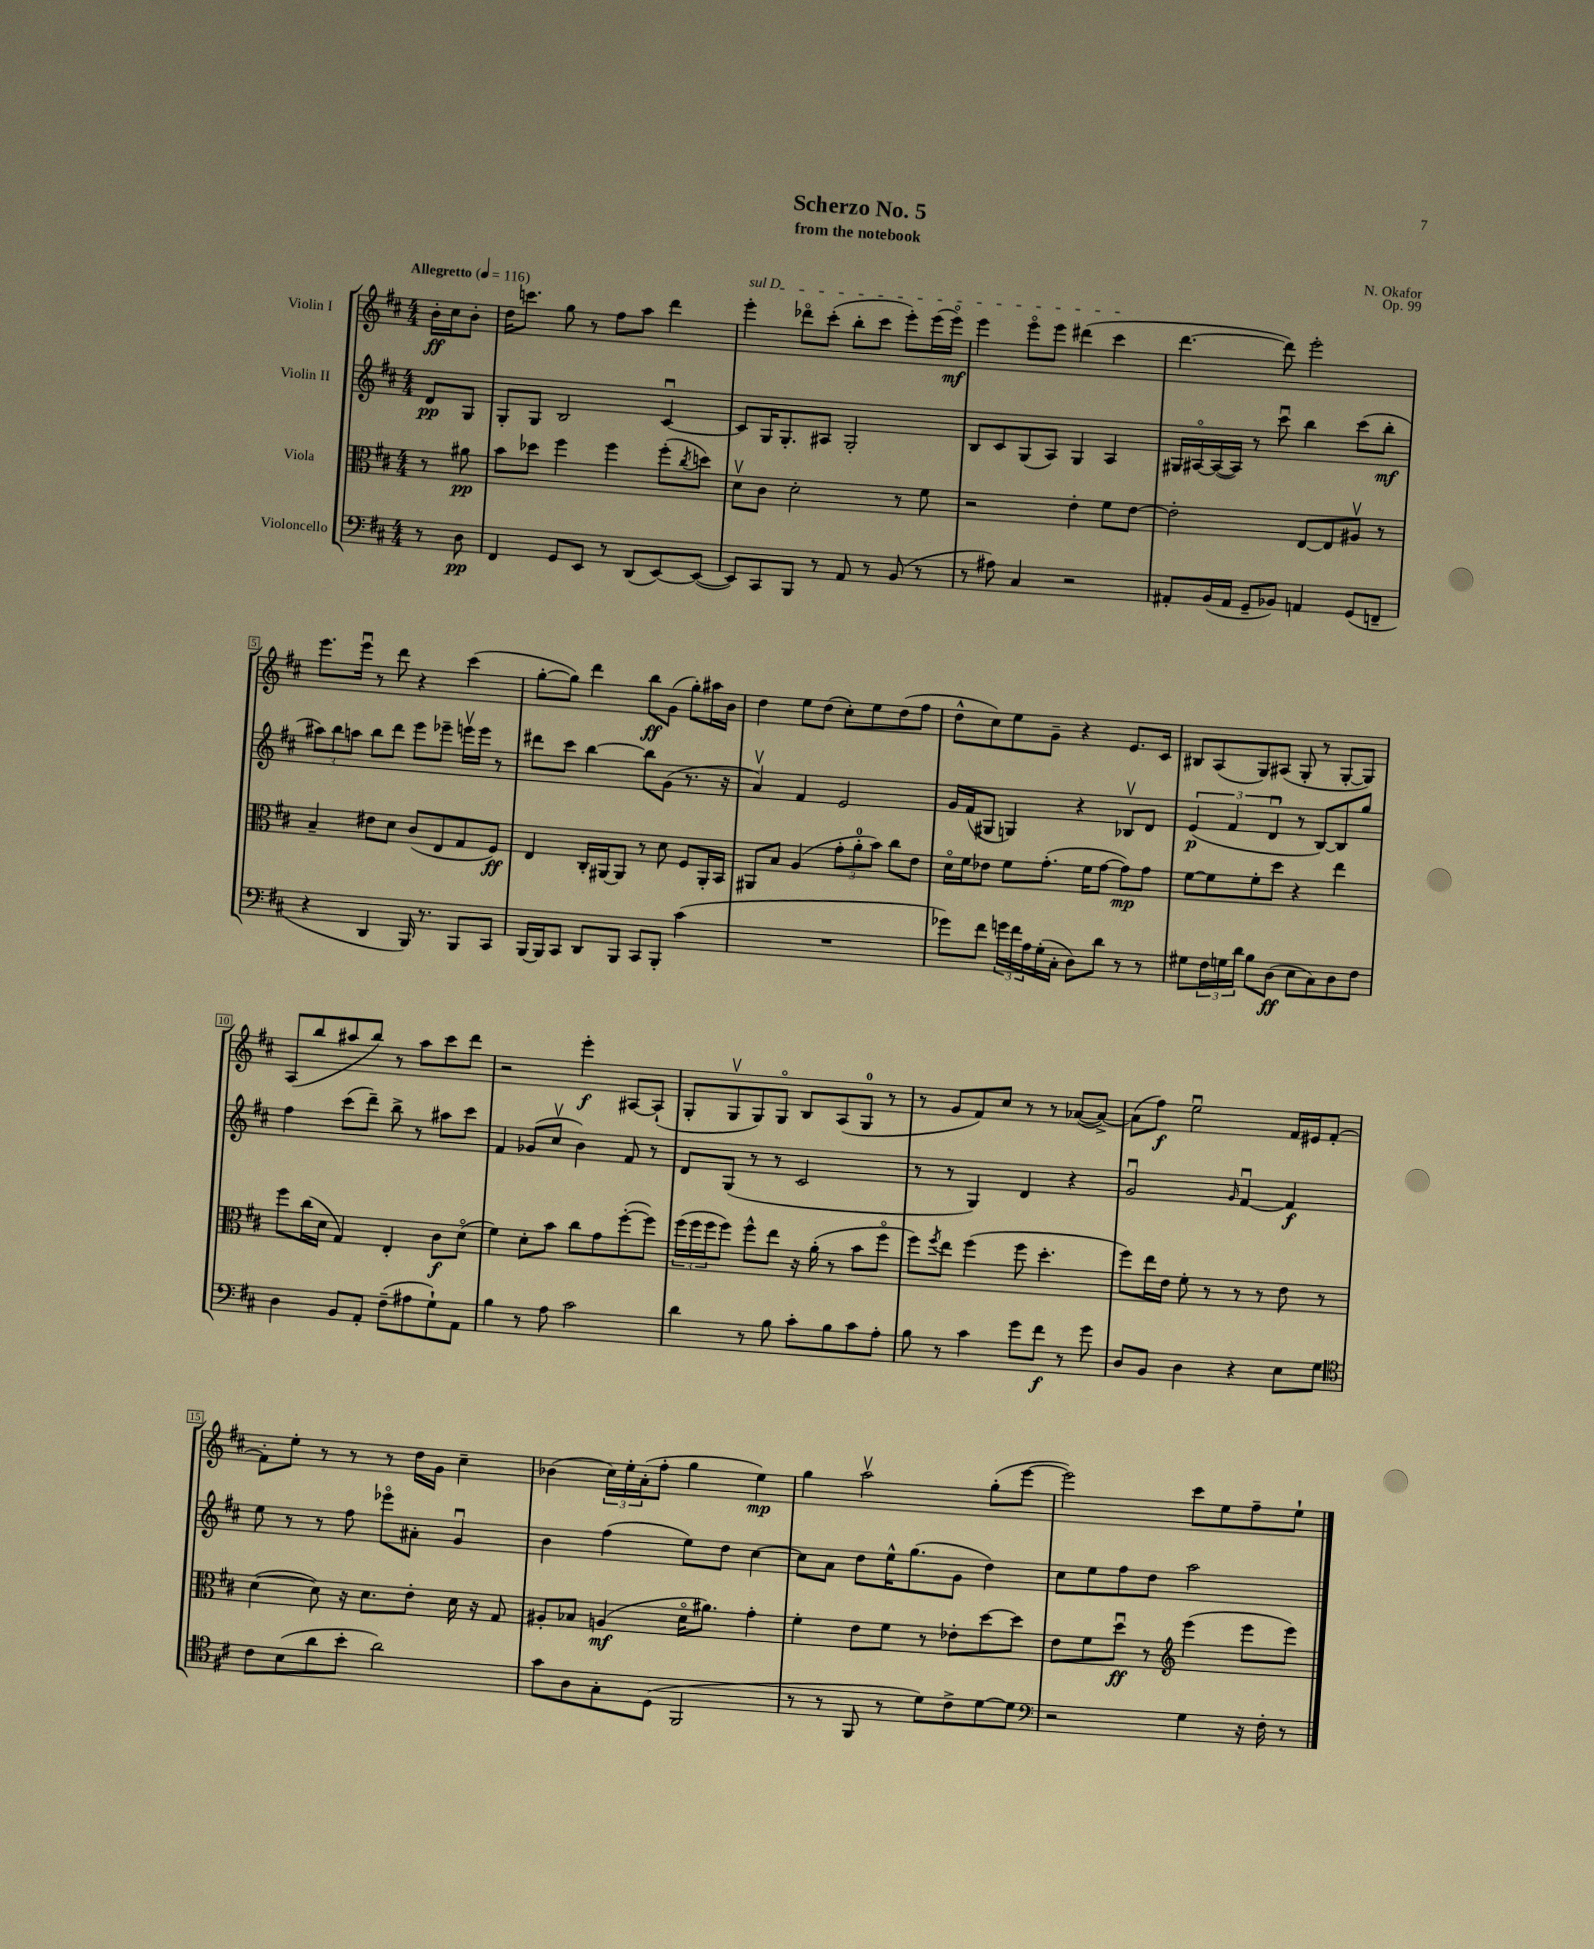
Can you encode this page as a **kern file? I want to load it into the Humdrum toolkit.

**kern	**kern	**kern	**kern
*staff4	*staff3	*staff2	*staff1
*clefF4	*clefC3	*clefG2	*clefG2
*k[f#c#]	*k[f#c#]	*k[f#c#]	*k[f#c#]
*M4/4	*M4/4	*M4/4	*M4/4
*MM116	*MM116	*MM116	*MM116
8r	8r	8d/L	16b'\LL
.	.	.	16cc#\J
8D\	8a#\	8G/J	8b'\J
=	=	=	=
4FF#/	8b\L	8G'/L	16dd\LK
.	.	.	8.ccc\J
.	8dd-\J	8G/J	.
8GG/L	4ff#\	2B/	8gg\
8EE/J	.	.	8r
8r	4ff#\	.	8ff#\L
(8DD/L	.	.	8aa\J
[8EE/)	(8ff#'\L	[4c#u/	4ddd\
.	8qcc#/	.	.
(8EE/_J	8dd\J)	.	.
=	=	=	=
8EE/]L)	8dv\L	8c#/]L	4eee'\
8CC#/	8c#\J	16G/K	.
.	.	8.G'/	.
8BBB/J	2d'\	.	8ddd-o\L
8r	.	8A#/J	(8ccc#'\J
8AA/	.	2G'/	8bb'\L
8r	.	.	8ccc#\J
(8BB/	8r	.	8eee'\L)
8r	8f#\	.	(16eee\L
.	.	.	16eeeo\JJ)
=	=	=	=
8r	2r	8B/L	4eee\
8A#\)	.	8c#/	.
4C#/	.	(8G/	8eeeo\L
.	.	8A/J)	8eee\J
2r	4e'\	4G/	(4ddd#\
.	8f#\L	4A/	4ccc#\
.	[8e\J	.	.
=	=	=	=
8AA#'/L	2e'\]	16G#/LL	[4.ddd\
.	.	[16A#o/	.
(16BB/L	.	(16A#/_	.
16AA#/JJ	.	16A#/]JJ)	.
8GG~/L	.	8r	.
8BB-/J)	.	8ccc#u\	8ddd\])
4AA/	[8E/L	4bb\	2eee'\
.	8E/]	.	.
(8GG/L	8A#v/J	(8ccc#\L	.
8FF~/J	8r	8bb'\J	.
=	=	=	=
4r	4B~/	12aa#\L)	8.eee\L
.	.	12bb\	.
.	.	12aa\J	.
.	.	.	16eeeu\Jk
4DD/	8e#\L	8bb\L	8r
.	8d\J	8ddd\J	8ddd\
16BBB/)	(8c#/L	8eee\L	4r
8.r	.	.	.
.	8E/	8eee-~\J	.
8BBB/L	8G/	16eeev\LL	(4ccc#\
.	.	16eee\JJ	.
8CC#/J	8F#/J)	8r	.
=	=	=	=
[16BBB/LL	4E/	8ddd#\L	[8gg'\L
16BBB/]J	.	.	.
8CC#/J	.	8ccc#\J	8gg\]J)
8DD/L	16C#'/LL	[4bb\	4ddd\
.	[16AA#/J	.	.
8BBB/J	8AA#/]J	.	.
8CC#/L	8r	8bb\]L	8bb\L
8BBB'/J	8d\	(8g\J	(8g\J
(4c#\	8F#/L	8.r	8gg'\L)
.	16AA#'/L	.	16aa#\L
.	16BB/JJ	16r	16b\JJ
=	=	=	=
1r	8AA#/L	4av/)	4dd\
.	8B/J	.	.
.	(4A/	4f#/	8ee\L
.	.	.	(8dd\J
.	12g'\L	2e/	8cc#'\L)
.	12a'\	.	.
.	.	.	8ee\
.	12b\J)	.	.
.	8cc#\L	.	(8dd\
.	8e\J	.	8ff#\J
=	=	=	=
8g-\L)	16do\LL	16g/LL	8dd^^\L
.	16f#\J	(16f#/J	.
8f#\J	8e-\J	8G#/J	8cc#\)
24g\LL	8f#\L	4G/)	8ee\
24f#\	.	.	.
24A\	.	.	.
(16G'\	(8.g'\J	.	8g~\J
16C#'\JJ	.	.	.
8D\L)	.	4r	4r
.	16f#\LK	.	.
8d\J	[8g\J	.	.
8r	8g\]L)	8B-v/L	8.e/L
8r	8g\J	8d/J	.
.	.	.	16c#/Jk
=	=	=	=
8G#\L	[8f#\L	(6e/	8B#/L
24F#\L	8f#\]	.	(8A/
24G\	.	6f#/	.
24d\JJ	.	.	.
8B\L	8f#'\	.	8G/)
.	.	6du/	.
(8D\J	8dd\J	.	(8A#/J
8E\L	4r	8r	8G'/
8C#\)	.	[8B/L)	8r
8D\	4ee\	8B/]	[8G'/L
8F#\J	.	8gg/J	8G/]J)
=	=	=	=
4D\	8ff#\L	4ff#\	(8A/L
.	(16cc#\L	.	8bb/
.	16d\JJ	.	.
8BB/L	4G/)	(8ccc#\L	8aa#/
8AA'/J	.	8ddd~\J)	8bb/J)
(8F#~\L	4E'/	8bb^\	8r
8A#\	.	8r	8aa#\L
8G`\)	8c#\L	8aa#\L	8ccc#\
8AA\J	(8do\J	8ccc#\J	8ddd\J
=	=	=	=
4B\	4f#\)	4f#/	2r
8r	8d'\L	(8g-/L	.
8A\	8b\J	8cc#v/J	.
2c#\	8cc#\L	4b\)	4eee'\
.	8g\	.	.
.	([8ff#'\	8f#/	[8A#/L
.	8ff#\]J)	8r	(8A#`/]J
=	=	=	=
4d\	(24ff#\LL	8d/L	8G'/L
.	24ff#\	.	.
.	24ff#\J	.	.
.	8ff#\J)	(8G/J	8Gv/
8r	8ff#^^\L	8r	8G/)
8B\	8ee\J	8r	8Go/J
8c#'\L	16r	2c#/	8B/L
.	(16a'\	.	.
8B\	8r	.	(8A/
8c#\	8b\L	.	8G/J
8A'\J	8ff#o\J	.	8r
=	=	=	=
8B\	8ff#\L)	8r	8r
.	8qff#/	.	.
8r	8ee\J	8r	8g/L
4c#\	(4ff#\	4G/)	8f#/)
.	.	.	8cc#/J
8g\L	8ff#\	4d/	8r
8f#\J	4.dd'\	.	8r
8r	.	4r	([8a-/L
8g\	.	.	8a-^/_J)
=	=	=	=
8D/L	8ff#\L)	2gu/	(8a-\]L
8BB/J	16ee\L	.	8ff#\J)
.	16e\JJ	.	.
4D\	8f#'\	.	2eeu\
.	8r	.	.
.	.	16qqg/	.
4r	8r	[4f#u/	.
.	8r	.	.
8E\L	8e\	4f#/]	16f#/LL
.	.	.	16e#/J
8G\J	8r	.	[8f#'/J
=	=	=	=
*clefC4	*	*	*
8c#\L	([4d\	8ee\	8f#'\]L
(8B\	.	8r	8ee'\J
8a\	8d\])	8r	8r
8b'\J	16r	8ff#\	8r
.	8.d\L	.	.
2a\)	.	8eee-o\L	8r
.	8e'\J	8a#'\J	16dd\LL
.	.	.	16g\JJ
.	16d\	4gu/	4cc#~\
.	16r	.	.
.	8G/	.	.
=	=	=	=
8g\L	8A#'/L	4b\	(4b-\
8A\	8B-/J	.	.
8G'\	(4A/	(4ff#\	24cc#\LL)
.	.	.	24ee'\
.	.	.	(24a'\J
(8D\J	.	.	8ff#'\J
2FF#/	16do\LK	8ee\L)	4gg\
.	8.a#\J)	.	.
.	.	8dd\J	.
.	4g'\	[4cc#\	4ee\)
=	=	=	=
8r	4f#'\	8cc#\]L	4gg\
8r	.	8a\J	.
8FF#/	8e\L	8dd\L	2aav\
8r	8f#\J	16ee^^\K	.
.	.	(8.gg\	.
8d\L)	8r	.	.
8c#^\	8e-'\L	8g\J	.
[8d\	[8dd\	4dd\)	(8gg'\L
8d\]J	8dd\]J	.	[8eee\J
=	=	=	=
*clefF4	*	*	*
2r	8e\L	8cc#\L	2eee\])
.	8f#\	8ee\	.
.	8ddu\J	8ff#\	.
.	8r	8dd\J	.
*	*clefG2	*	*
4G\	(4eee\	2aa\	8ccc#\L
.	.	.	8ee\
16r	8eee\L	.	8ff#~\
16F#'\	.	.	.
8r	8eee\J)	.	8ee`\J
==	==	==	==
*-	*-	*-	*-
